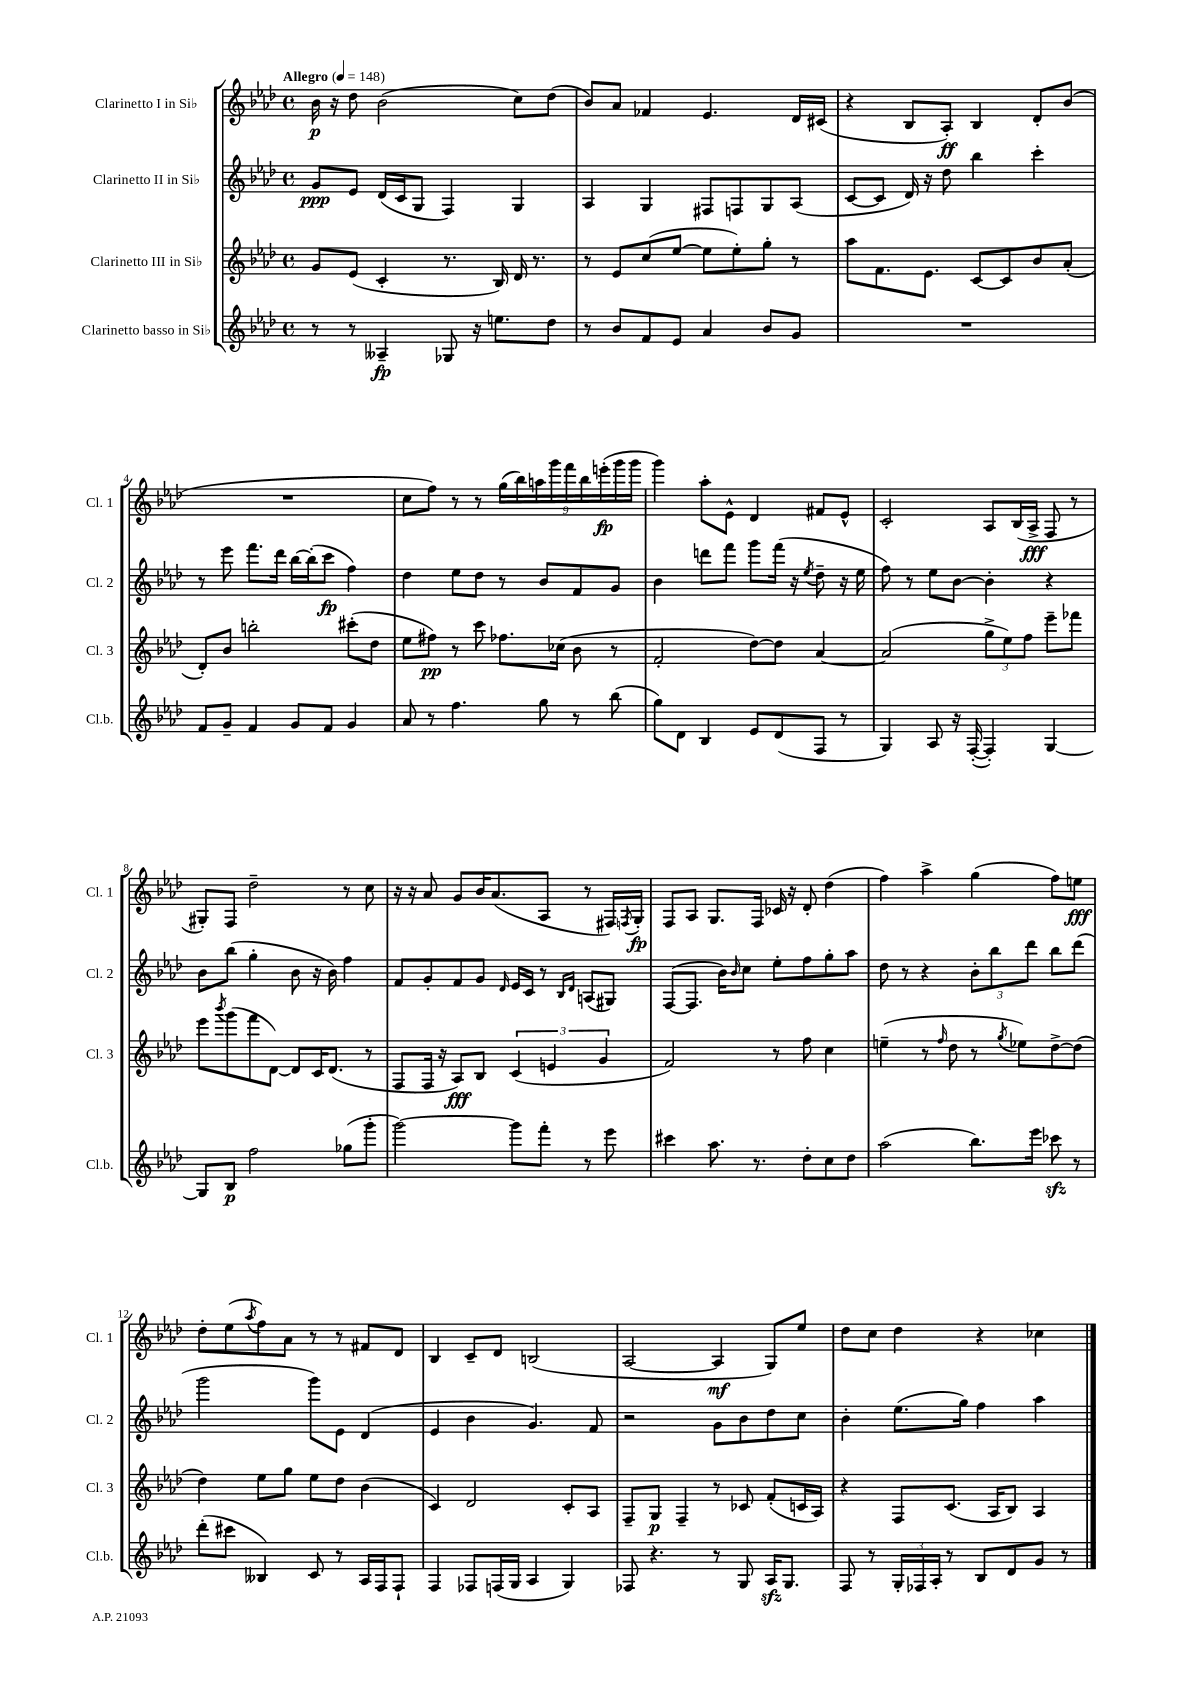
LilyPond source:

<<
\new StaffGroup <<
\new Staff = "s0" \with { instrumentName = "Clarinetto I in Sib" shortInstrumentName = "Cl. 1" } {
    \clef treble \key aes \major \defaultTimeSignature \time 4/4 \tempo "Allegro" 4 = 148
    bes'16\p r16 des''8 bes'2( c''8) des''8( |
    bes'8) aes'8 fes'4 ees'4. des'16 cis'16( |
    r4 bes8 aes8-.\ff) bes4 des'8-. bes'8( |
    R1 |
    c''8 f''8) r8 r8 \tuplet 9/8 { g''16( bes''16) a''16 g'''16 f'''16 bes''16 e'''16-.\fp( g'''16 g'''16 } |
    g'''4) aes''8-. ees'8-^ des'4 fis'8 ees'8-^ |
    c'2-. aes8 bes16( aes16->\fff f8 r8 |
    gis8-.) f8 des''2-- r8 c''8 |
    r16 r16 aes'8 g'8 bes'16 aes'8.( aes8 r8 fis16) \acciaccatura { f8 } g16-.\fp |
    f8 aes8 g8. f16 ces'16 r16 des'8-. des''4( |
    f''4) aes''4-> g''4( f''8) e''8\fff |
    des''8-. ees''8( \acciaccatura { aes''8 } f''8) aes'8 r8 r8 fis'8 des'8 |
    bes4 c'8-- des'8 b2( |
    aes2~ aes4\mf g8) ees''8 |
    des''8 c''8 des''4 r4 ces''4 \bar "|." |
}
\new Staff = "s1" \with { instrumentName = "Clarinetto II in Sib" shortInstrumentName = "Cl. 2" } {
    \clef treble \key aes \major \defaultTimeSignature \time 4/4
    g'8\ppp ees'8 des'16( c'16 g8 f4) g4 |
    aes4 g4 fis8 f8 g8 aes8( |
    c'8~ c'8 des'16) r16 des''8 bes''4 c'''4-. |
    r8 ees'''8 f'''8. des'''16 bes''16~ bes''16-.( c'''8\fp f''4) |
    des''4 ees''8 des''8 r8 bes'8 f'8 g'8 |
    bes'4 d'''8 f'''8 g'''8 f'''16( r16 \acciaccatura { ees''8 } des''8-- r16 ees''16 |
    f''8) r8 ees''8 bes'8~ bes'4-. r4 |
    bes'8 bes''8( g''4-. bes'8 r16 bes'16) f''4 |
    f'8 g'8-. f'8 g'8 \grace { des'16 } ees'16 c'16 r8 \grace { bes16 des'16 } a8( gis8) |
    f8~( f8. bes'16) \grace { bes'16 } c''8 ees''8-. f''8 g''8-. aes''8 |
    des''8 r8 r4 \tuplet 3/2 { bes'8-. bes''8 des'''8 } bes''8 des'''8( |
    g'''2 g'''8) ees'8 des'4( |
    ees'4 bes'4 g'4.) f'8 |
    r2 g'8 bes'8 des''8 c''8 |
    bes'4-. ees''8.( g''16) f''4 aes''4 \bar "|." |
}
\new Staff = "s2" \with { instrumentName = "Clarinetto III in Sib" shortInstrumentName = "Cl. 3" } {
    \clef treble \key aes \major \defaultTimeSignature \time 4/4
    g'8 ees'8( c'4-. r8. bes16) des'16 r8. |
    r8 ees'8 c''8( ees''8~ ees''8 ees''8-.) g''8-. r8 |
    aes''8 f'8. ees'8. c'8~ c'8 bes'8 aes'8-.( |
    des'8-.) bes'8 b''2-. cis'''8-.( des''8 |
    ees''8 fis''8\pp) r8 c'''8 fes''8. ces''16( bes'8 r8 |
    f'2-. des''8~) des''8 aes'4~ |
    aes'2( \tuplet 3/2 { g''8-> ees''8) f''8 } ees'''8-- fes'''8 |
    ees'''8 \acciaccatura { bes'''8 } g'''8( f'''8 des'8~) des'8 c'16 des'8.( r8 |
    f8 f16 r16 aes8\fff) bes8 \tuplet 3/2 { c'4( e'4 g'4 } |
    f'2) r8 f''8 c''4 |
    e''4--( r8 \grace { f''16 } des''8 r8 \acciaccatura { g''8 } ees''8) des''8~-> des''8( |
    des''4) ees''8 g''8 ees''8 des''8 bes'4( |
    c'4) des'2 c'8-. aes8 |
    f8-- g8\p f4-- r8 ces'8 f'8-.( c'16 aes16) |
    r4 f8 c'8.( aes16 bes8) aes4 \bar "|." |
}
\new Staff = "s3" \with { instrumentName = "Clarinetto basso in Sib" shortInstrumentName = "Cl.b." } {
    \clef treble \key aes \major \defaultTimeSignature \time 4/4
    r8 r8 aeses4--\fp ges8 r16 e''8. des''8 |
    r8 bes'8 f'8 ees'8 aes'4 bes'8 g'8 |
    R1 |
    f'8 g'8-- f'4 g'8 f'8 g'4 |
    aes'8 r8 f''4. g''8 r8 bes''8( |
    g''8) des'8 bes4 ees'8 des'8( f8 r8 |
    g4) aes8 r16 f16~-.( f4-.) g4~ |
    g8 bes8\p f''2 ges''8( g'''8-. |
    g'''2~) g'''8 f'''8-. r8 ees'''8 |
    cis'''4 aes''8. r8. des''8-. c''8 des''8 |
    aes''2( bes''8.) ees'''16 ces'''8\sfz r8 |
    des'''8-.( cis'''8 beses4) c'8 r8 aes16 f16 f8-! |
    f4 fes8 f16( g16 aes4 g4) |
    fes8 r4. r8 g8 aes16\sfz g8. |
    f8 r8 \tuplet 3/2 { g16-. fes16 aes16-. } r8 bes8 des'8 g'8 r8 \bar "|." |
}
>>
>>
